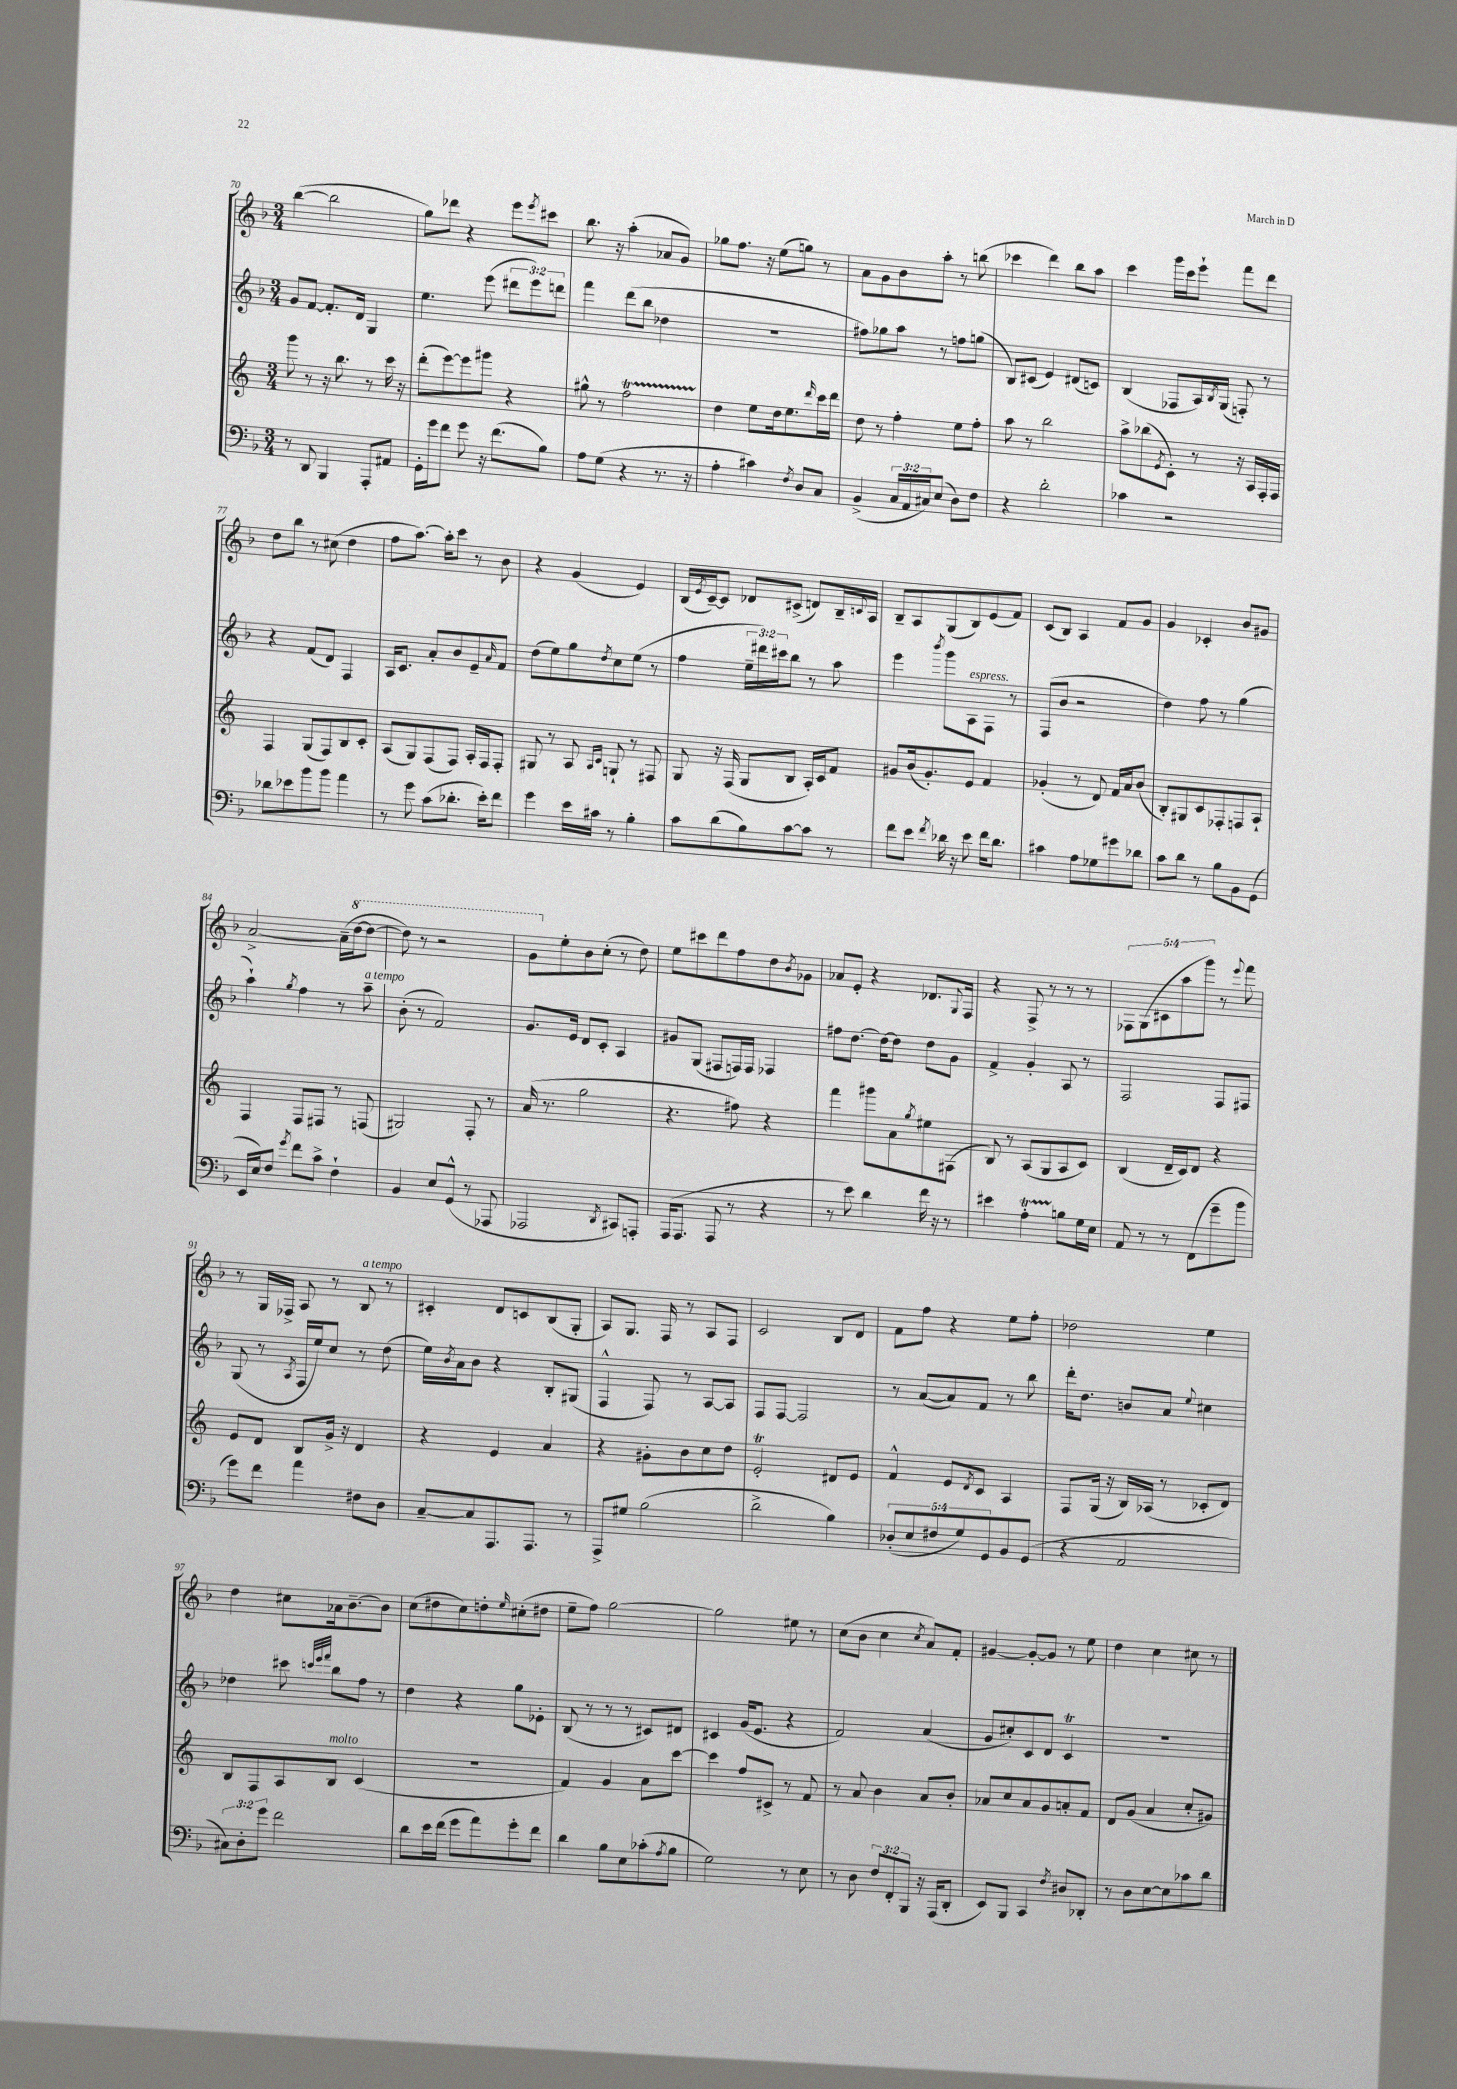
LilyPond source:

<<
\new StaffGroup <<
\new Staff = "s0" {
    \clef treble \key f \major \numericTimeSignature \time 3/4 \override Staff.TupletNumber.text = #tuplet-number::calc-fraction-text
    bes''4~( bes''2 |
    g''8) des'''8 r4 e'''8 \acciaccatura { e'''8 } cis'''8 |
    bes''8. r16 a''4-.( aes'8 g'8) |
    ges''8 f''8. r16 e''8( g''8) r8 |
    a'8 g'8 bes'8 a''8-. r8 b''8( |
    ces'''4 d'''4) bes''8 a''8 |
    c'''4 g'''16 c'''16 e'''8-! f'''8 d'''8 |
    d''8 bes''8 r8 cis''8( d''4 |
    f''8 a''8.~) a''16-. c'''8 r8 bes'8 |
    r4 g'4( e'4) |
    bes16( \acciaccatura { e'8 } c'16~--) c'8 des'8 cis'8->( d'8) bes16-- \appoggiatura { c'8 } a16 |
    bes8-- a8 g8( bes8) e'8( f'8) |
    c'8( bes8) a4 f'8 g'8 |
    g'4 ces'4-. bes'8 gis'8 |
    a'2~-> a'16--( \ottava #1 d'''16~ d'''8~ |
    d'''8) r8 r2 |
    g''8 \ottava #0 e''8-. bes'8 c''8-.( r8 d''8) |
    e''8 cis'''8 d'''8 f''8 d''8 \acciaccatura { bes'8 } ges'8 |
    aes'8 e'8-. r4 des'8. \appoggiatura { g8 } f16 |
    r4 f8-> r8 r8 r8 |
    \tuplet 5/4 { fes8 g8( cis'8 a''8 g'''8) } r8 \appoggiatura { e'''8 } f'''8 |
    r8 g16 fes16-> a8 r8 bes8^\markup { \italic "a tempo" } r8 |
    cis'4-. d'8 c'8 bes8( g8-. |
    a8) g8. f16 r8 a8 f8 |
    c'2 bes8 d'8 |
    f'8 f''8 r4 e''8 f''8-. |
    des''2 e''4 |
    d''4 cis''8 aes'16 bes'8.~-- bes'8 |
    c''8( dis''8 c''8) d''8-. \grace { e''16 } cis''8-.( dis''8 |
    e''8-- f''8) g''2~ |
    g''2 eis''8 r8 |
    c''8( bes'8 c''4 \acciaccatura { c''8 } a'8) f'8-. |
    gis'4~ gis'8~-. gis'8 r8 e''8 |
    d''4 c''4 cis''8 r8 \bar "|." |
}
\new Staff = "s1" {
    \clef treble \key f \major \numericTimeSignature \time 3/4 \override Staff.TupletNumber.text = #tuplet-number::calc-fraction-text
    g'8 f'8~ f'8.-. d'16 g4 |
    e''4. e'''8( \tuplet 3/2 { dis'''8 e'''8) d'''8 } |
    f'''4 d'''8( bes''8 des''4 |
    R2. |
    fis''8) ges''8 a''8 r8 f''8 g''8( |
    bes8) cis'8( e'4) dis'8( c'8) |
    bes4( fes8 a16) \acciaccatura { bes8 } g16( f8-.) r8 |
    r4 f'8( d'8) f4 |
    a16 c'8. a'8-. bes'8 e'8-- \grace { a'16 } f'8 |
    d''8( e''8) g''8 \acciaccatura { d''8 } c''8 e''8( r8 |
    f''4 \tuplet 3/2 { e''16-- dis'''16) cis'''16 } bes''8 r8 a''8 |
    e'''4 \acciaccatura { bes'''8 } g'''8 a8^\markup { \italic "espress." } f8 r8 |
    f8( bes'8 r2 |
    d''4) f''8 r8 g''4( |
    a''4-!) \acciaccatura { g''8 } f''4 r8 a''8--^\markup { \italic "a tempo" } |
    bes'8-.( r8 f'2) |
    g'8. e'16 d'8 c'8-. a4 |
    gis'8 g8( fis8 f16) f16 fes4 |
    fis''8 d''8.~ d''16~ d''8 d''8 g'8 |
    f'4-> g'4-. a8 r8 |
    f2 f8 fis8 |
    g8( r8 \acciaccatura { a8 } f16 e''16) c''8 r8 d''8( |
    e''16) \acciaccatura { bes'8 } a'16 bes'8 r4 bes8-. gis8( |
    f4-^ f8) r8 a8~ a8 |
    f8 f8~ f2 |
    r8 a'8~( a'8) f'8 r8 bes''8 |
    d'''16-. d''8. b'8 a'8 \appoggiatura { e''8 } cis''4 |
    des''4 cis'''8 \grace { c'''32 e'''32 f'''32 } bes''8 f''8 r8 |
    d''4 r4 g''8 ees'8-. |
    bes8( r8 r8 r8 cis'8) dis'8 |
    cis'4 g'16( e'8. r4 |
    f'2) a'4( |
    g'8 cis''8-.) c'8 d'8 c'4\trill |
    R2. \bar "|." |
}
\new Staff = "s2" {
    \clef treble \key c \major \numericTimeSignature \time 3/4
    g'''8 r8 r16 b''8. r8 c'''16 r16 |
    d'''8-.( e'''8~) e'''8 gis'''8 r4 |
    gis''8-^ r8 f''2\startTrillSpan |
    d''4\stopTrillSpan e''8 d''16 e''8. \grace { d'''16 } c'''16 d'''16 |
    d''8 r8 f''4-. e''8 f''8-. |
    a''8 r8 b''2 |
    a''8-> bes''8( \acciaccatura { e'8 } c'8-.) r8 r16 a16 f16-. f16 |
    f4 g8( f8) b8 c'8-. |
    a8( g8) f8( f8) a16-. f16 f8-. |
    gis8 r8 a8 \grace { a16 c'16 } g8-! r8 fis8 |
    g8 r16 f16( g8 b8 a16-.) c'16 f'8 |
    gis'8 b'16( gis'8.-.) e'8 f'4 |
    ges'4-.( r8 d'8) f'16 a'16 b'8( |
    b8-.) gis8 c'8 fes8-. f8 a8-! |
    f4 f8 fis8 r8 f8( |
    gis2) f8-. r8 |
    a'16( r8. g''2 |
    r4. fis''8) r4 |
    f'''4 gis'''8 a'8 \acciaccatura { g''8 } eis''8 fis8( |
    b8) r8 a8( g8 a8 c'8) |
    b4( d'16-- c'16) d'8 r4 |
    e'8 d'8 b8 g'16-> r16 d'4 |
    r4 e'4 a'4 |
    r4 gis'8-. b'8 c''8 d''8 |
    e'2-.\trill dis'8 e'8 |
    f'4-^ e'8 \acciaccatura { d'8 } c'8 a4 |
    f8 g16( r16 b16) aes16( r8 ces'8-. d'8) |
    b8 f8 a8 b8^\markup { \italic "molto" } c'4( |
    R2. |
    f'4) g'4 a'8 c'''8~ |
    c'''4 f''8 cis'8-> r8 f'8 |
    r8 a'8 b'4 a'8 b'8-. |
    aes'8 c''8 aes'8 g'8 a'8-. f'8 |
    d'8 g'8( a'4 c''8-. gis'8) \bar "|." |
}
\new Staff = "s3" {
    \clef bass \key f \major \numericTimeSignature \time 3/4 \override Staff.TupletNumber.text = #tuplet-number::calc-fraction-text
    r8 d,8 bes,,4 a,,8-. ais,8 |
    g,16-. g'16 f'8 g'8 r16 f'8.( bes8) |
    a8 g8( r4 r8. r16 |
    a4-. cis'4) \acciaccatura { f8 } d8 c8 |
    bes,4->( \tuplet 3/2 { c16 a,16 cis16) } e8( d8) f8 |
    r4 d'2-. |
    ces'4 r2 |
    des'8 ees'8 bes'8 bes'8 a'4 |
    r8 g'8 c'8( des'8.-. e'16-.) f'8 |
    g'4 e'16 cis'16 r8 bes4-. |
    c'8 d'8( bes8) c'8~ c'8 r8 |
    f'8 e'8 \acciaccatura { f'8 } des'16 r16 e'8 f'16 des'8. |
    cis'4 a8 ges8 gis'8 des'8 |
    c'8 d'8 r8 bes8 bes,8 g,8( |
    e,16 e16) f8 \acciaccatura { g'8 } f'8 c'8-> f4-! |
    bes,4 e8 g,8-^( r8 aes,,8 |
    aes,,2 \acciaccatura { d,8 } cis,8) a,,8-. |
    a,,16( a,,8. a,,8 r8 r4 |
    r8 e'8) d'4 f'16 r16 r8 |
    eis'4 a4-.\startTrillSpan b8\stopTrillSpan g16 e16 |
    a,8 r8 r8 f,8( g'8-- bes'8 |
    g'8) f'8 a'4 fis8 d8 |
    c8~-- c8 a,,8. a,,8. r8 |
    a,,8-> gis8 bes2( |
    d'2-> bes4) |
    \tuplet 5/4 { des8-.( e8 fis8 g8) g,8 } bes,8 g,8( |
    r4 a,2 |
    \tuplet 3/2 { cis8) d8-. g'8 } f'2 |
    d'8 e'16 f'16( g'8 a'8) g'8-. f'8 |
    d'4 bes8 e8 ces'8-.( \acciaccatura { a8 } bes8 |
    g2) r8 e8 |
    r8 d8 \tuplet 3/2 { f8 f,8-. bes,,8 } r16 a,,16( d,8-. |
    e,8) bes,,8 c,4 \acciaccatura { f8 } dis8 des,8-. |
    r8 d8 e8~ e8 ces'8 d'8 \bar "|." |
}
>>
>>
\layout { \context { \Score currentBarNumber = #70 } }
